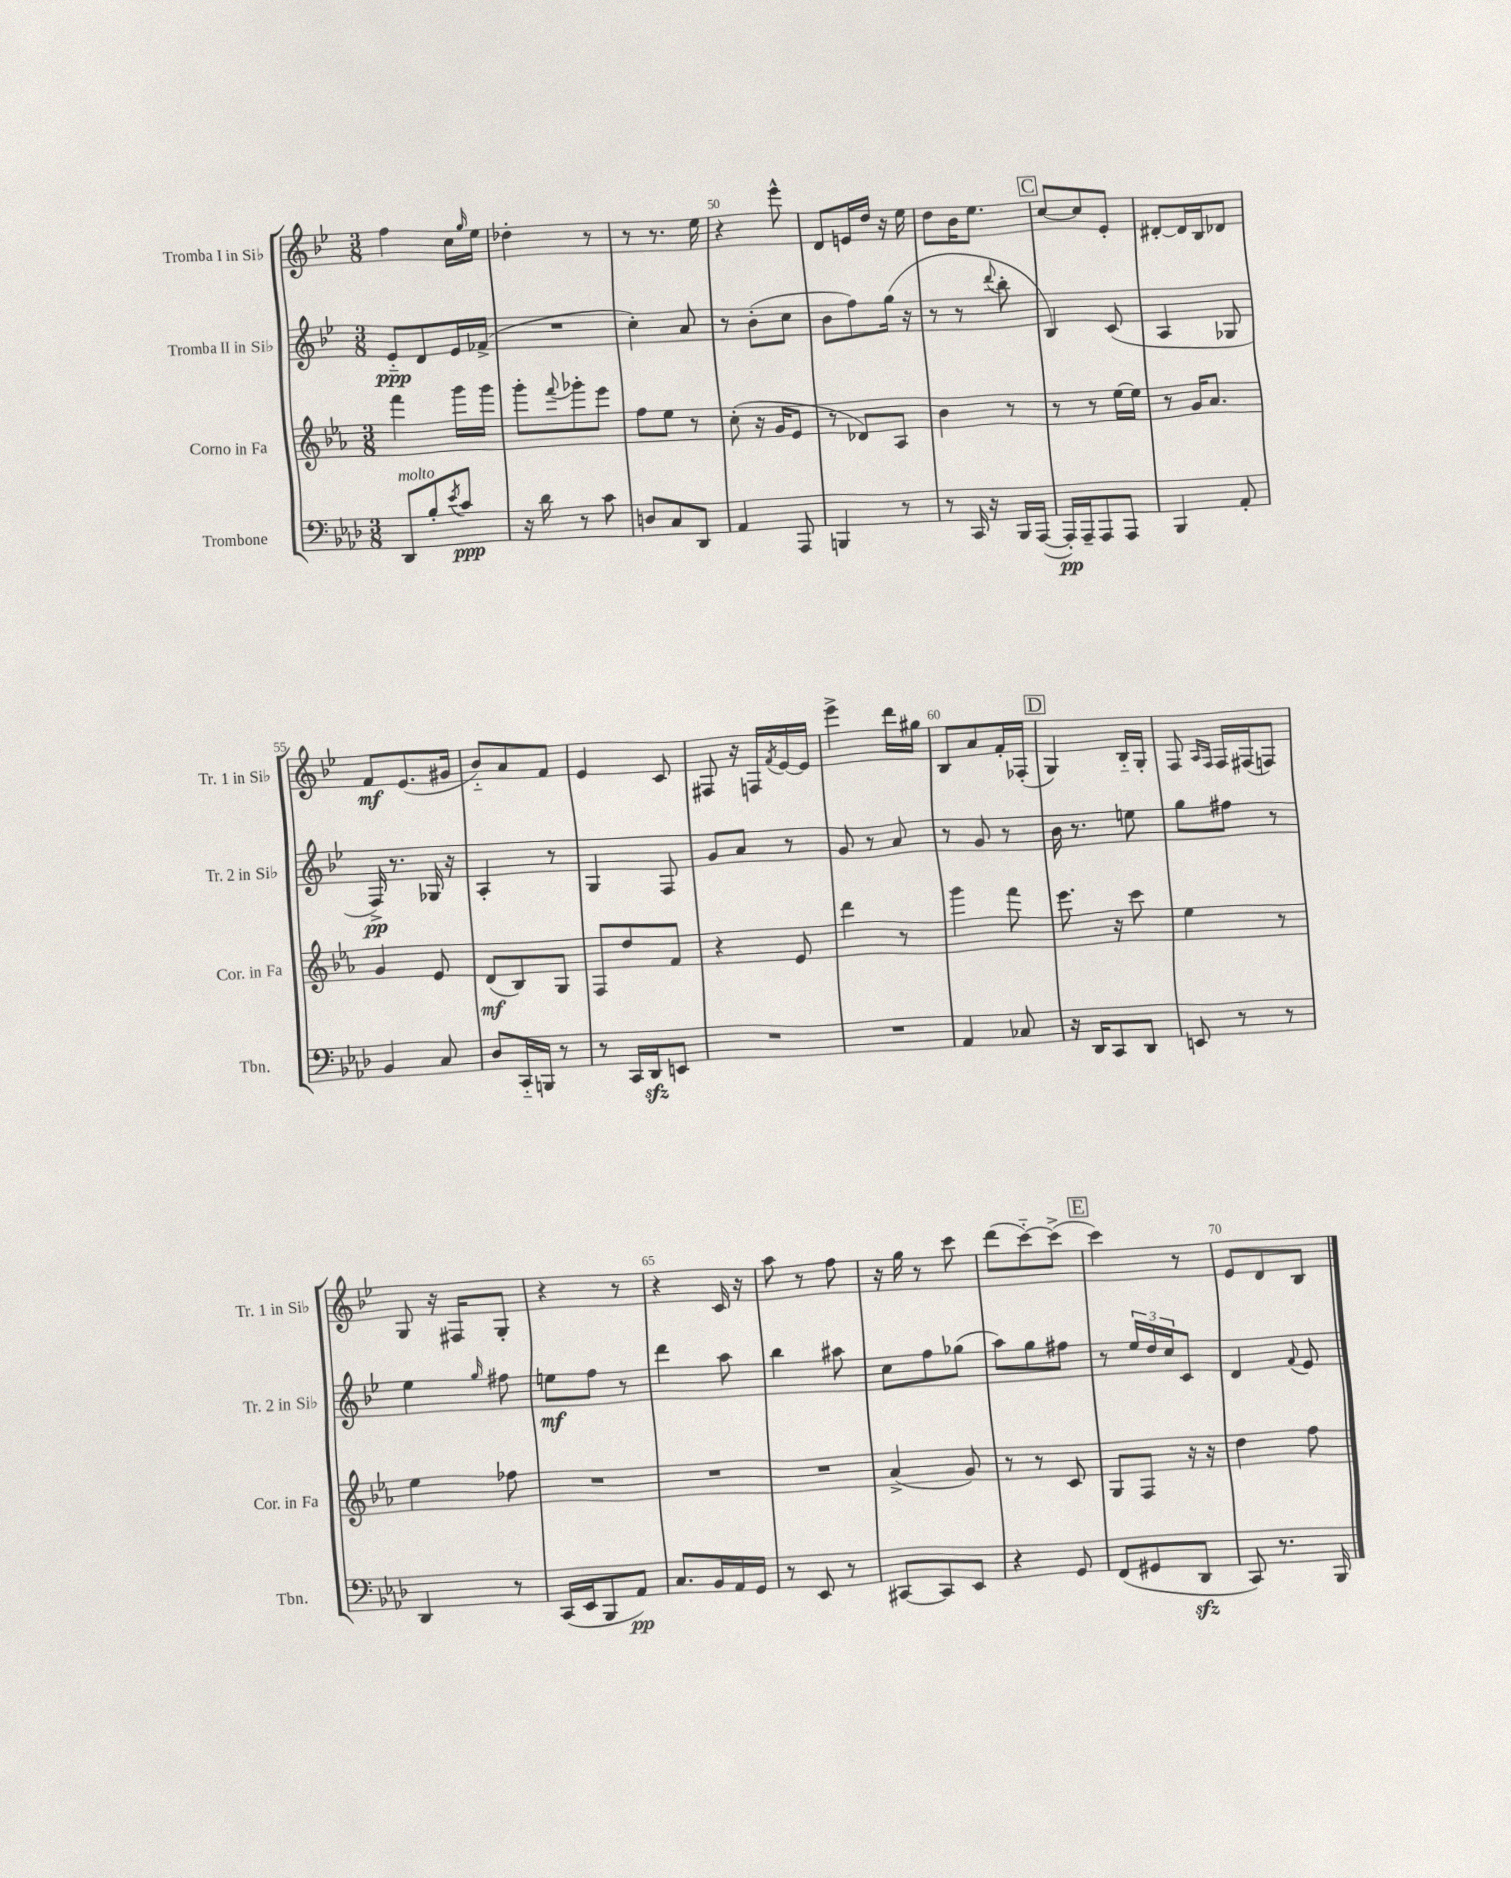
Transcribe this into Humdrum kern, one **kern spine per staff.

**kern	**kern	**kern	**kern
*staff4	*staff3	*staff2	*staff1
*clefF4	*clefG2	*clefG2	*clefG2
*k[b-e-a-d-]	*k[b-e-a-]	*k[b-e-]	*k[b-e-]
*M3/8	*M3/8	*M3/8	*M3/8
8DD-/L	4fff\	8e-'~/L	4ff\
8B-'/	.	8d/	.
8qe-/	.	.	.
8c/J	16ggg\LL	16e-/L	16cc\LL
.	.	.	16qqgg/
.	16ggg\JJ	(16f-^/JJ	16ee-\JJ
=	=	=	=
16r	8ggg'\L	4.r	4dd-'\
16d-\	.	.	.
.	8qqfff/	.	.
8r	8ggg-'\	.	.
8c\	8eee-\J	.	8r
=	=	=	=
8D/L	8ff\L	4cc'\)	8r
8C/	8ee-\J	.	8.r
8DD-/J	8r	8a/	.
.	.	.	16ee-\
=	=	=	=
4AA-/	(8cc'\	8r	4r
.	16r	(8b-'\L	.
.	16g/LK	.	.
8AAA-/	8e-/J	8cc\J	8eee-^^\
=	=	=	=
4BBB/	8r	8b-\L	8d/L
.	8d-/L)	8ff\)	16e/L
.	.	.	16dd/JJ
8r	8A-/J	(16gg\Jk	16r
.	.	16r	16ee-\
=	=	=	=
8r	4b-\	8r	8dd\L
16CC/	.	8r	16b-\K
16r	.	.	8.ee-\J
.	.	8qqddd/	.
16BBB-/LL	8r	8bb-'\	.
([16AAA-/JJ	.	.	.
=	=	=	=
16AAA-'/]LL)	8r	4B-/)	[8cc/L
16AAA-~/J	.	.	.
8AAA-/	8r	.	8cc/]
8AAA-/J	[16ee-\LL	(8c/	8e-'/J
.	16ee-\]JJ	.	.
=	=	=	=
4BBB-/	8r	4A/	[8d#'/L
.	16g/LK	.	16d#/]L
.	8.a-/J	.	16B-/J
8AA-'/	.	8G-/	8d-/J
=	=	=	=
4BB-/	4g/	16F^/)	8f/L
.	.	8.r	.
.	.	.	(8.e-/
8C/	8e-/	16G-/	.
.	.	16r	16g#/Jk
=	=	=	=
8D-/L	(8d/L	4A'/	8b-'~/L)
16CC'~/L	8B-/)	.	8a/
16BBB/JJ	.	.	.
8r	8G/J	8r	8f/J
=	=	=	=
8r	8F/L	4G/	4e-/
16CC/LL	8dd/	.	.
16DD-/J	.	.	.
8EE/J	8f/J	8F/	8c/
=	=	=	=
4.r	4r	8g/L	8F#/
.	.	8a/J	16r
.	.	.	16F/LL
.	.	.	8qf/
.	8e-/	8r	[16e-/
.	.	.	16e-/]JJ
=	=	=	=
4.r	4ddd\	8g/	4eee-^\
.	.	8r	.
.	8r	8a/	16ddd\LL
.	.	.	16gg#\JJ
=	=	=	=
4AA-/	4ggg\	8r	8B-/L
.	.	8g/	8a/
8C-/	8fff\	8r	16f'/L
.	.	.	(16F-'/JJ
=	=	=	=
16r	8.eee-\	16b-\	4G/)
16DD-/LK	.	8.r	.
8CC/	.	.	.
.	16r	.	.
8DD-/J	8ccc\	8ee\	16B-'~/LL
.	.	.	16G'/JJ
=	=	=	=
8EE/	4ee-\	8gg\L	8F/
.	.	.	16qqA/LL
.	.	.	16qqF/JJ
8r	.	8ff#\J	16F/LL
.	.	.	(16F#/J
8r	8r	8r	8F/J)
=	=	=	=
4DD-/	4ee-\	4ee-\	8G/
.	.	.	16r
.	.	.	16F#/LK
.	.	16qqgg/	.
8r	8ff-\	8ff#\	8G'/J
=	=	=	=
(16CC/LL	4.r	8ee\L	4r
16EE-/J	.	.	.
8BBB-/	.	8ff\J	.
8AA-/J)	.	8r	8r
=	=	=	=
8.C/L	4.r	4ddd\	4r
16BB-/L	.	.	.
16AA-/	.	8aa\	16c/
16GG/JJ	.	.	16r
=	=	=	=
8r	4.r	4bb-\	8aa\
8EE-/	.	.	8r
8r	.	8aa#\	8ff\
=	=	=	=
[8CC#/L	(4a-^/	8cc\L	16r
.	.	.	16gg\
8CC#/]	.	8ff\	8r
8EE-/J	8g/)	(8gg-\J	8ccc\
=	=	=	=
4r	8r	8aa\L)	(8ddd\L
.	8r	8gg\	[8ccc'~\)
8GG/	8c/	8ff#\J	(8ccc^\]J
=	=	=	=
(8FF/L	8G/L	8r	4ccc\)
8GG#/	8F/J	24ee-/LL	.
.	.	24dd/	.
.	.	24cc/J	.
8DD-/J	16r	8c/J	8r
.	16r	.	.
=	=	=	=
8CC/)	4dd\	4d/	8e-/L
8.r	.	.	8d/
.	.	8qqf/	.
.	8ff\	8e-/	8B-/J
16BBB-/	.	.	.
==	==	==	==
*-	*-	*-	*-
